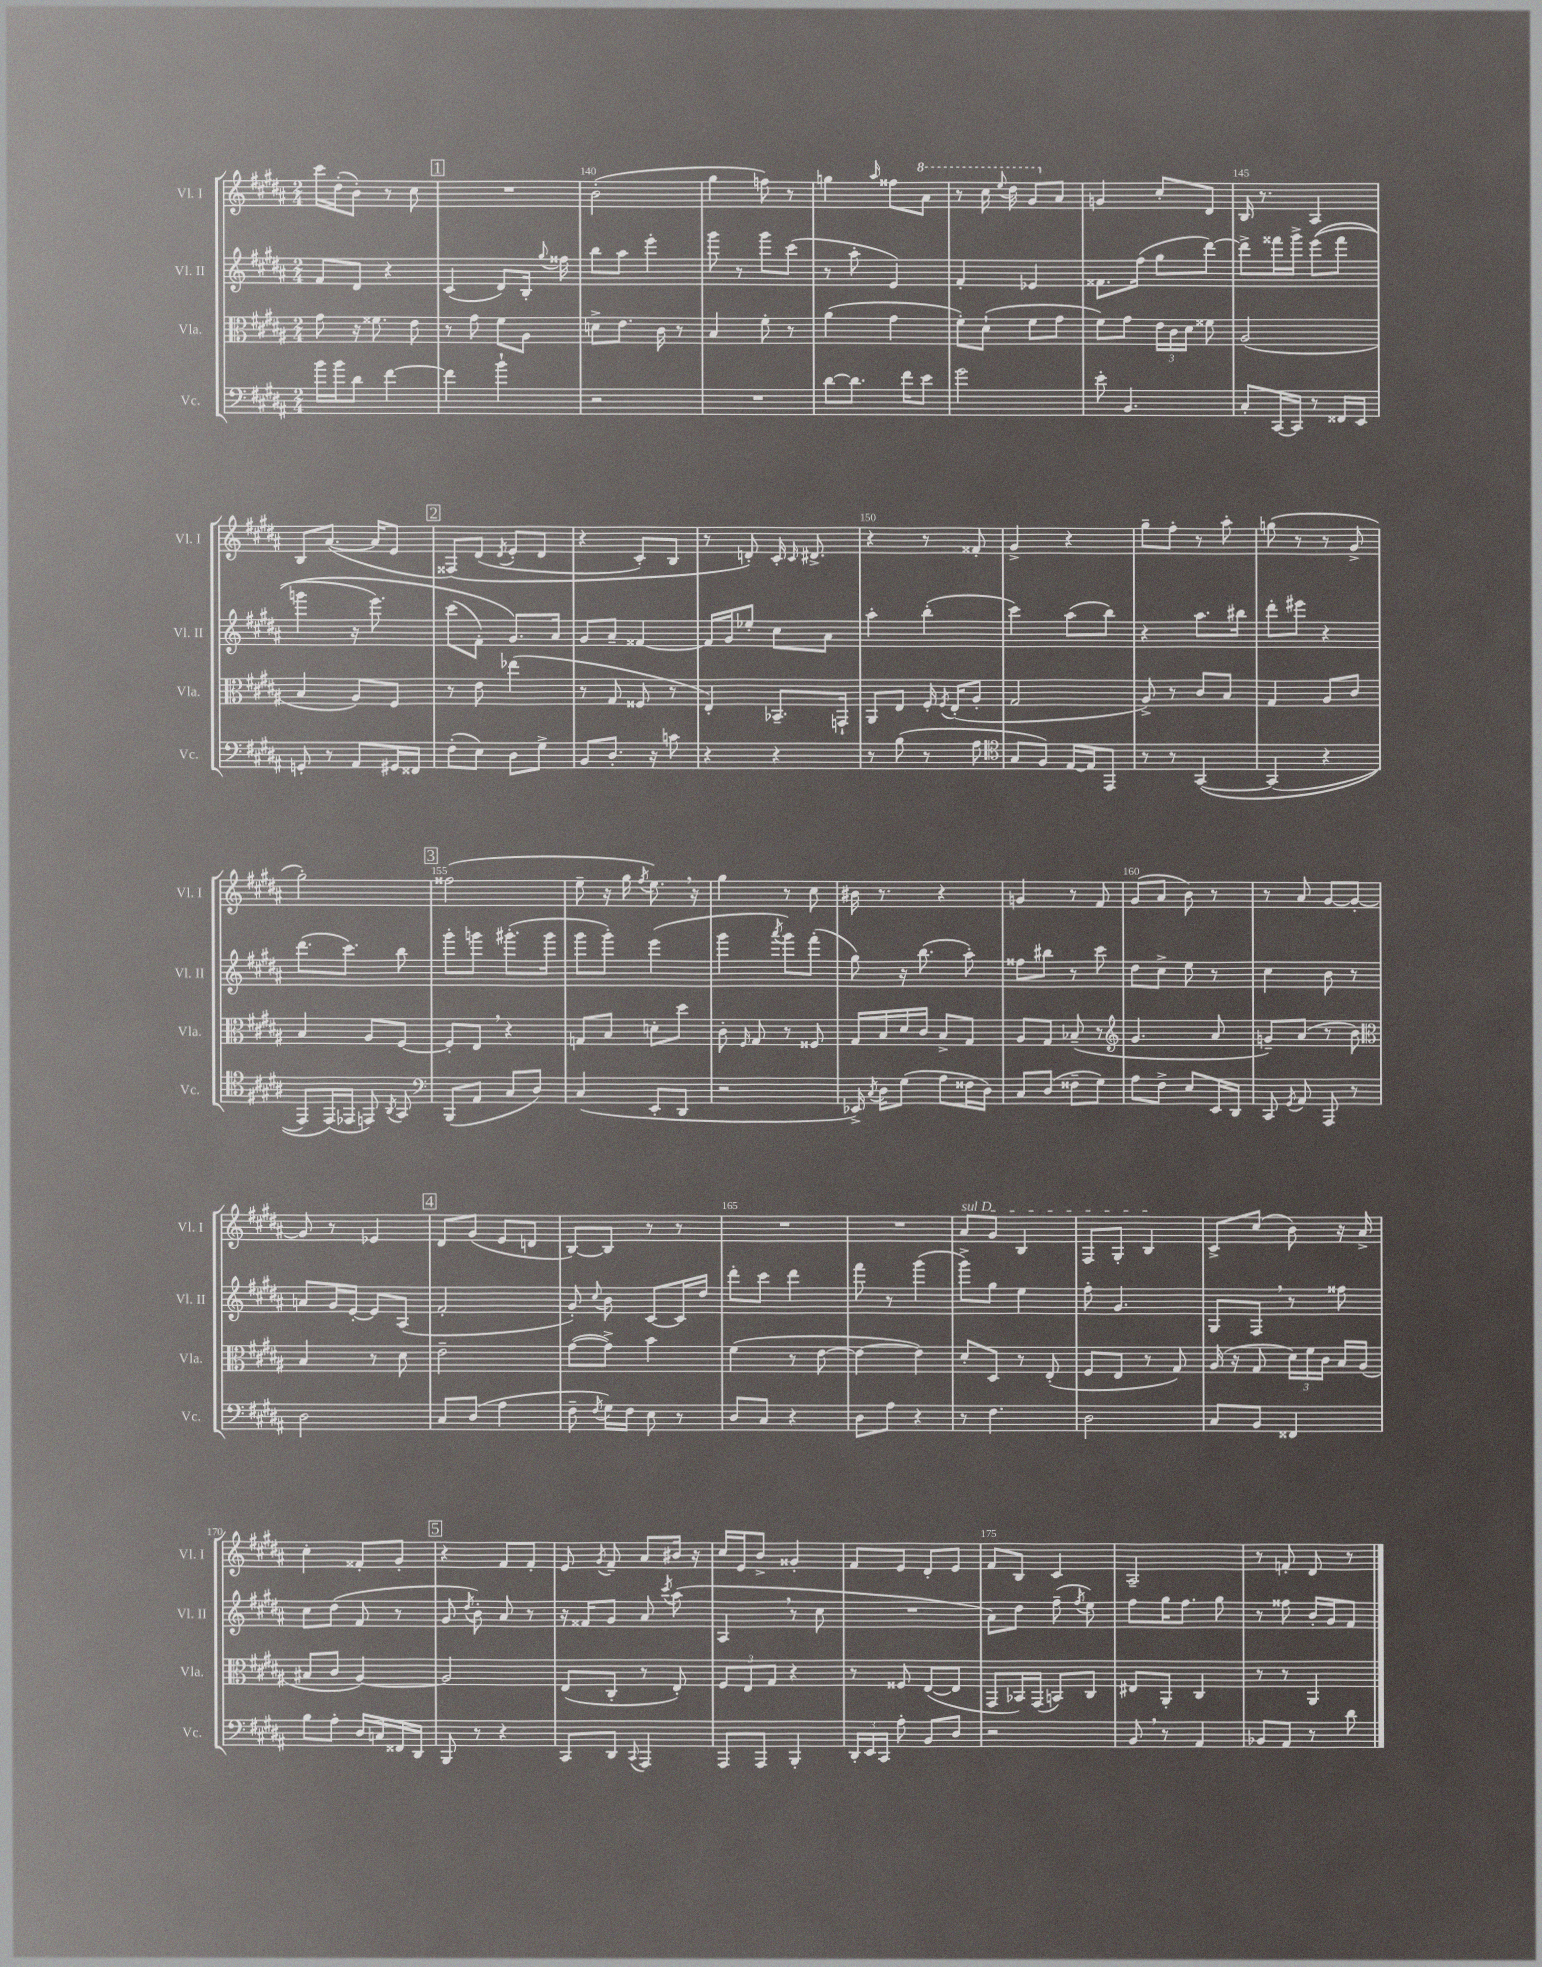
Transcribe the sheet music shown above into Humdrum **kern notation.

**kern	**kern	**kern	**kern
*staff4	*staff3	*staff2	*staff1
*clefF4	*clefC3	*clefG2	*clefG2
*k[f#c#g#d#a#]	*k[f#c#g#d#a#]	*k[f#c#g#d#a#]	*k[f#c#g#d#a#]
*M2/4	*M2/4	*M2/4	*M2/4
16b\LL	8g#\	8f#/L	16ccc#\LL
16b\J	.	.	(16dd#'\J
8d#\J	16r	8d#/J	8b'\J)
.	8.f##\	.	.
[4f#\	.	4r	8r
.	8e\	.	8cc#\
=	=	=	=
4f#\]	8r	(4c#/	2r
.	8g#\	.	.
4b`\	8f#\L	8d#/L)	.
.	8A#\J	16B'/Jk	.
.	.	8qqgg#/	.
.	.	16ff##\	.
=	=	=	=
2r	8d^\L	8bb\L	(2b'\
.	8.e\J	8aa#\J	.
.	.	4eee'\	.
.	16c#\	.	.
.	8r	.	.
=	=	=	=
2r	4B/	8ggg#\	4gg#\
.	.	8r	.
.	8f#'\	8ggg#\L	8ff\)
.	8r	(8ccc#\J	8r
=	=	=	=
[8d#\L	(4a#\	8r	4gg\
8.d#\]J	.	8aa#'\	.
.	.	.	16qqaa#/
.	4g#\	4e/)	8ff##\L
16f#\LK	.	.	.
8e\J	.	.	8aa#\J
=	=	=	=
2g#\	8f#'\L)	4f#'/	8r
.	(8d#`\J	.	16ccc#\
.	.	.	8qqeee/
.	.	.	16ddd#\
.	8f#\L	4e-/	8gg#/L
.	8g#\J	.	8a#/J
=	=	=	=
8e'\	8f#\L)	8.f##\L	4g/
4.BB/	8g#\J	.	.
.	.	(16ff#\Jk	.
.	24e\LL	8gg#\L	8cc#'/L
.	24c#\	.	.
.	24d#\JJ	.	.
.	8f##\	[8ddd#\J)	8d#/J
=	=	=	=
8C#'/L	(2A#/	8ddd#^\]L	16B/
.	.	.	8.r
[16CC#/L	.	16fff##\L	.
16CC#/]JJ	.	16ggg#^\JJ	.
8r	.	&((8eee\L	4A#/
16FF##/LL	.	8fff##\J	.
16EE/JJ	.	.	.
=	=	=	=
8GG'/	4B/	4ggg\	8B/L
8r	.	.	([8.a#/J
8AA#/L	8A#/L)	16r	.
.	.	8.eee\)	16a#/]LK
16GG#/L	8F#/J	.	8e/J
16FF##/JJ	.	.	.
=	=	=	=
(8F#'\L	8r	(8ccc#\L	&(8F##/L)
8E\J)	8e\	8f#'\J)	(8d#/J
.	.	.	8qd#/
8D#\L	(4ee-\	8.g#/L&)	8e'/L
8G#^\J	.	.	8d#/J
.	.	16a#/Jk	.
=	=	=	=
8BB/L	8r	8g#/L	4r
8.D#'/J	8G#/	8a#~/J	.
.	8F##/	[4f##/	8c#'/L)
16r	.	.	.
8c\	8r	.	8B/J
=	=	=	=
4r	4E'/)	16f##/]LL	8r
.	.	16g#/J	.
.	.	8ee-'/J	8d'/&)
4r	8.BB-~/L	8cc#\L	16c#'/
.	.	.	16qqc#/
.	.	.	8.d#^/
.	.	8a#\J	.
.	16GG`/Jk	.	.
=	=	=	=
8r	8AA#/L	4aa#'\	4r
(8B\	8E/J	.	.
8r	16F#'/	(4bb'\	8r
.	8qF#/	.	.
.	(16E'/LK	.	.
8A#\	8A#'/J	.	8f##'/
=	=	=	=
*clefC4	*	*	*
8G#/L	2G#/	4ccc#\)	4g#^/
8F#/J)	.	.	.
[16E/LL	.	(8aa#\L	4r
16E/]J	.	.	.
8EE/J	.	8bb\J)	.
=	=	=	=
8r	8A#^/)	4r	8gg#~\L
8r	8r	.	8ff#'\J
&([4GG#/	8c#/L	8.aa#\L	8r
.	8B/J	.	8aa#'\
.	.	16bb#\Jk	.
=	=	=	=
(4GG#/]	4G#/	8ddd#'\L	(8gg\
.	.	8eee#\J	8r
4r	8A#/L	4r	8r
.	8c#/J	.	8g#^/
=	=	=	=
8EE/L)	4B/	(8.ddd#\L	2gg#'\)
(16EE/L&)	.	.	.
16EE-/JJ	.	8.ccc#\J)	.
8EE/)	8A#/L	.	.
8qAA#/	.	.	.
8GG#/	[8F#/J	8bb\	.
=	=	=	=
*clefF4	*	*	*
(8BBB/L	8F#'/]L	8ggg#'\L	(2ff##\
8AA#/J	8E/J	8ggg\J	.
8C#/L	4r	(8.ggg#'\L	.
8D#/J)	.	.	.
.	.	16ggg#\Jk	.
=	=	=	=
(4C#/	8G/L	8ggg#\L	8ee~\
.	8B/J	8ggg#'\J)	16r
.	.	.	16gg#\
.	.	.	8qff#/
8EE'/L	8d'\L	(4eee\	8.ee\)
8DD#/J	8dd#\J	.	.
.	.	.	16r
=	=	=	=
2r	8c#'\	4ggg#\	4gg#\
.	16qqF#/	.	.
.	8G#/	.	.
.	.	8qaaa#/	.
.	8r	8ggg#\L)	8r
.	8F##/	(8fff#'\J	8cc#\
=	=	=	=
16EE-^/)	16G#/LL	8gg#\)	16b#\
8qC#/	.	.	.
16D#\LK	16B/	.	8.r
(8G#\J	16d#/	16r	.
.	16c#/JJ	(8.bb\	.
8A#\L	8B^/L	.	4r
16F##\L	8G#/J	8aa#'\)	.
16D#\JJ)	.	.	.
=	=	=	=
8C#/L	8A#/L	8ff##\L	4g/
(8D#/J	8G#/J	8bb#\J	.
8F##~\L	(8B-~/	8r	8r
8G#\J)	8r	8ccc#\	8f#/
=	=	=	=
*	*clefG2	*	*
8A#\L	4.g#/	8dd#\L	(8g#/L
8F#^\J	.	8cc#^\J	8a#/J
8E/L	.	8ee\	8b\)
16EE/L	8a#/	8r	8r
16DD#/JJ	.	.	.
=	=	=	=
8CC#/	8g~/L)	4cc#\	8r
8qGG#/	.	.	.
8AA#/	(8a#/J	.	8a#/
8AAA#/	8r	8b\	[8g#/L
8r	8b\)	8r	8g#'/_J
=	=	=	=
*	*clefC3	*	*
2D#\	4B/	8a/L	8g#/]
.	.	16g#/L	8r
.	.	[16e'/JJ	.
.	8r	8e/]L	4e-/
.	8d#\	(8A#/J	.
=	=	=	=
8C#/L	2e~\	2f#'/	8d#/L
(8D#/J	.	.	(8g#/J
4A#\	.	.	8e/L
.	.	.	8d/J
=	=	=	=
8F#~\	([8g#\L	8g#'/)	[8B/L)
8qF#/	.	8qqcc#/	.
16G#\LL)	8g#^\]J)	8b\	8B/]J
16F#\JJ	.	.	.
8E\	4b\	[8c#/L	8r
8r	.	16c#/]L	8r
.	.	16dd#/JJ	.
=	=	=	=
8D#/L	(4f#\	8ddd#'\L	2r
8C#/J	.	8ccc#\J	.
4r	8r	4ddd#\	.
.	[8e\	.	.
=	=	=	=
8D#\L	4e\_	8fff#\	2r
8A#\J	.	8r	.
4r	4e\])	(4ggg#\	.
=	=	=	=
8r	8d#'/L	8ggg#^\L)	8a#/L
4.F#\	8D#/J	8gg#\J	8g#/J
.	8r	4ee\	4B/
.	(8E'/	.	.
=	=	=	=
2D#\	8F#/L	8ff#'\	8F#/L
.	8E/J	4.g#/	8G#'/J
.	8r	.	4B/
.	8G#/)	.	.
=	=	=	=
8C#/L	(16A#/	8G#/L	8c#^/L
.	16r	.	.
8BB/J	8G#/	8F#/J	(8cc#/J
4FF##/	24d#\LL)	8r	8b\)
.	24f#\	.	.
.	24c#\JJ	.	.
.	16B/LL	8ff##\	16r
.	(16A#/JJ	.	16a#^/
=	=	=	=
8B\L	8B#/L	8cc#\L	4cc#'\
8A#'\J	8c#/J	(8dd#\J	.
16D#/LL	[4A#/)	8f#/	8f##'/L
16C/	.	.	.
16FF##/	.	8r	8g#'/J
16DD#/JJ	.	.	.
=	=	=	=
8BBB/	2A#/]	8g#/	4r
.	.	8qdd#/	.
8r	.	8b'\)	.
4r	.	8a#/	8f#/L
.	.	8r	8f#'/J
=	=	=	=
8CC#/L	(8E/L	16r	8e/
.	.	16f##/LK	.
.	.	.	8qg#/
8DD#/J	8C#'/J	8g#/J	8f#~/
8qqCC#/	.	.	.
4AAA#/	8r	8a#/	8a#/L
.	.	8qccc#/	.
.	8E'/)	(8aa#\	16b#/Jk
.	.	.	16r
=	=	=	=
8AAA#/L	12F#/L	4A#/	16cc#/LL
.	.	.	16e/J
.	12E/	.	.
8AAA#/J	.	.	8b^/J
.	12G#/J	.	.
4BBB'/	4r	8r	4g##'/
.	.	8cc#\	.
=	=	=	=
24DD#'/LL	8r	2r	8f#/L
24EE/	.	.	.
24CC#/JJ	.	.	.
8A#'\	8F##/	.	8e/J
8BB/L	([8E/L	.	8d#'/L
8D#/J	8E/]J	.	8e/J
=	=	=	=
2r	8GG#/L	8a#\L)	8f#/L
.	16BB-/L)	8dd#\J	8B/J
.	(16GG#/JJ	.	.
.	8BB/L)	(8ff#~\	4c#/
.	.	8qff#/	.
.	8C#/J	8ee\)	.
=	=	=	=
8BB/	8E#/L	8ff#\L	2A#~/
8r	8AA#'/J	16gg#\K	.
.	.	8.ff#\J	.
4AA#/	4C#/	.	.
.	.	8gg#\	.
=	=	=	=
8BB-/L	8r	8r	8r
8AA#/J	8r	8ff##\	8f'/
8r	4AA#/	16b'/LL	8d#/
.	.	16g#/J	.
8d#\	.	8f#/J	8r
==	==	==	==
*-	*-	*-	*-
